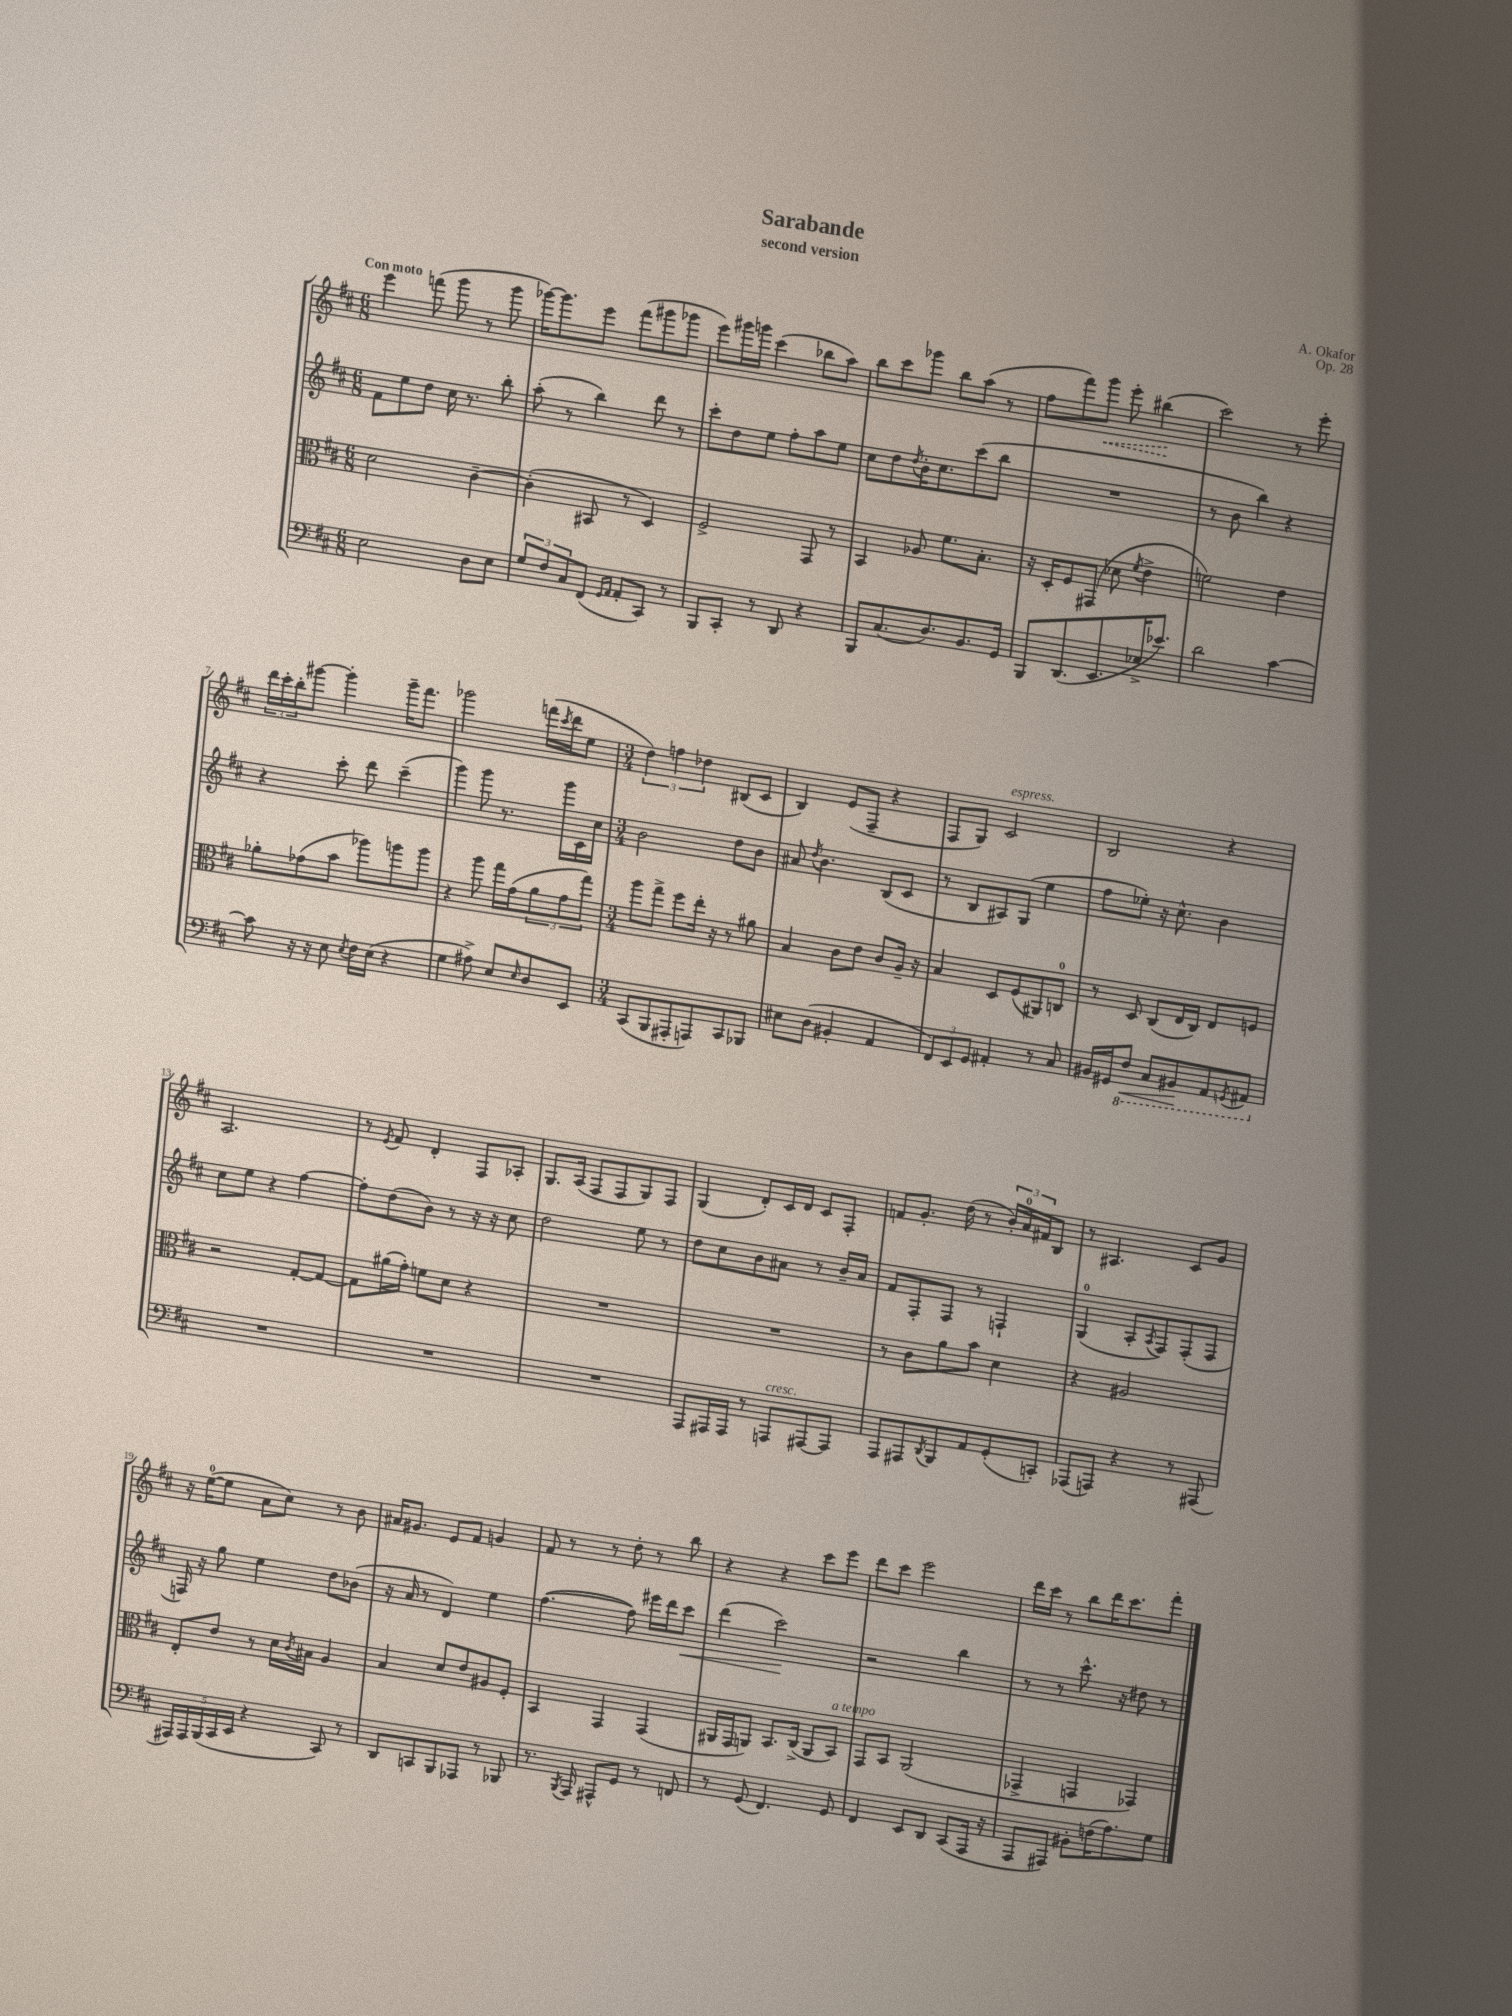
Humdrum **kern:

**kern	**kern	**kern	**kern
*staff4	*staff3	*staff2	*staff1
*clefF4	*clefC3	*clefG2	*clefG2
*k[f#c#]	*k[f#c#]	*k[f#c#]	*k[f#c#]
*M6/8	*M6/8	*M6/8	*M6/8
2E	2d	8f#	4eee
.	.	8ee	.
.	.	8dd	(8fff
.	.	16cc#	8ggg
.	.	8.r	.
8D	[4c#~	.	8r
8E	.	8bb'	8ggg
=	=	=	=
12G	(4c#']	(8aa'	[16ggg-)
.	.	.	8.ggg-]
12F#	.	.	.
.	.	8r	.
12C#	.	.	.
(8FF#	8BB#	4bb)	8eee
16qqGG	.	.	.
16qqAA	.	.	.
8AA'	8r	.	(8fff#
8CC#)	4D)	8ddd	8ggg#
8r	.	8r	8ggg-
=	=	=	=
8BBB	2F#^	8ccc#'	8eee)
8CC#'	.	8dd	16ggg#
.	.	.	16ggg
8r	.	8ee	(4ccc#
8DD	.	8ff#'	.
4r	8GG	8aa	8bb-
.	8r	8ee	8aa)
=	=	=	=
8BBB	4BB	8cc#	8bb
(8.C#	.	8dd	8ccc#
.	.	8qdd	.
.	8A-	16b'	8ggg-
8.D)	.	8.cc#	.
.	8.f#	.	8bb
8.BB	.	(8ccc#	(8aa
.	8.B'	.	.
.	.	8bb	8r
16GG	.	.	.
=	=	=	=
8BBB	16r	2.r	8ff#
.	16D'	.	.
(8.DD	8F#	.	8fff#)
.	(8GG#	.	8ggg
8.EE	.	.	.
.	8d-	.	8eee'
.	8qf#	.	.
16E-^	4e^	.	(4bb#
8.e-)	.	.	.
=	=	=	=
2d	2f)	8r	2ccc#)
.	.	8b	.
.	.	4bb)	.
[4c#	4e	4r	8r
.	.	.	8eee'
=	=	=	=
8c#]	8a-'	4r	24ddd
.	.	.	24ccc#'
.	.	.	24bb'
16r	(8g-	.	[8ggg#
16r	.	.	.
8E	8b	8ccc#'	4ggg#']
8qE	.	.	.
16F#	8aa-)	8ddd	.
(16E	.	.	.
4r	8aa	(4ccc#~	16ggg#~
.	.	.	8.fff#
.	8aa	.	.
=	=	=	=
4G	4r	4ggg)	2ggg-
8A#^)	8aa	8ggg	.
8E	16gg	8.r	.
.	(16g	.	.
16qqE	.	.	.
8D	12a	.	(16fff
.	.	.	8qccc#
.	.	16ggg	16ddd
.	12g	.	.
8EE	.	16c#	8ee
.	12gg)	.	.
.	.	16cc#	.
=	=	=	=
*M3/4	*M3/4	*M3/4	*M3/4
(8CC#	8aa	2b	6dd)
8BBB	8gg^	.	.
.	.	.	6ff
8AAA#'	8ff#	.	.
.	.	.	6dd-
8AAA)	16ee'	.	.
.	16r	.	.
8CC#	8r	8dd	(8B#
8BBB-	8a#	8b	8c#
=	=	=	=
8E#	4B	8a#	4B)
.	.	8qdd	.
(8D	.	4.b	.
4BB#'	8c#	.	(8e
.	8e	.	8F#~
4AA	8c#	(8B	4r
.	16A~	8c#	.
.	16r	.	.
=	=	=	=
12FF#)	4B	8r	8F#
12EE	.	.	.
.	.	8B	8G)
12GG	.	.	.
4AA#'	8D	8A#)	2c#
.	(8F#	(8G	.
8r	8AA#)	4ee	.
8C#	8C	.	.
=	=	=	=
16BB#	8r	8ff#	2B
16GG#	.	.	.
8FF#	8D	8ee-')	.
8CC#	(8C#	16r	.
.	.	8.cc#^^	.
8BBB#	16E	.	.
.	16C#)	.	.
8AAA	8E	4b	4r
8qGGG	.	.	.
8AAA#	8F	.	.
=	=	=	=
2.r	2r	8cc#	2.A
.	.	8ee	.
.	.	4r	.
.	[8G'	[4ff#	.
.	8G_	.	.
=	=	=	=
2.r	8G]	8ff#']	8r
.	.	.	8qe
.	(16a#	(8dd	8f#
.	16g')	.	.
.	8f	8b)	4d'
.	8d	8r	.
.	4r	16r	8F#
.	.	16r	.
.	.	8cc#	8A-'
=	=	=	=
2.r	2.r	2dd	8.G
.	.	.	(16A
.	.	.	8F#
.	.	.	8F#
.	.	8ee	8G)
.	.	8r	8F#
=	=	=	=
8AAA	2.r	8dd	(4G
16AAA#	.	8cc#	.
16AAA#	.	.	.
8r	.	8b	8d')
8AAA	.	8a#	16c#
.	.	.	16d
[8AAA#	.	8r	8c#
8AAA#]	.	16b~	8F#'
.	.	16a#	.
=	=	=	=
8AAA	8r	8f#	8f
8AAA#	8c#	8F#'	8.g'
8qDD	.	.	.
8BBB	8a	8F#	.
.	.	.	(16dd
8AA	8b	8r	8r
(8GG'	4d	4F`	24b')
.	.	.	24a
.	.	.	24f#
8CC')	.	.	8B
=	=	=	=
(8AAA-	4r	(4G	8r
8AAA)	.	.	4.A#
4r	2A#	8A'	.
.	.	8qA	.
.	.	8F#)	.
8r	.	(8F#'	8c#
(8AAA#	.	8F#	8g
=	=	=	=
20AAA#)	8E'	16F)	16r
20AAA#	.	.	.
.	.	16r	([16ee
(20BBB	.	.	.
.	8e	8gg	8ee]
20CC#	.	.	.
20EE	.	.	.
4r	8r	4ee	8a
.	16d	.	8cc#)
.	8qc#	.	.
.	16B#	.	.
8CC#)	4A	8dd	8r
8r	.	(8b-	8b
=	=	=	=
8DD	4B	16r	16a#
.	.	16a	8.g#
8CC	.	8r	.
8BBB	8d	4d)	8e
8AAA-	8e	.	8f#
8r	8A#	4ee	4g
8BBB-	8F#'	.	.
=	=	=	=
8.r	4BB	([4.ff#	8f#
.	.	.	8r
8qBBB	.	.	.
16AAA	.	.	.
8AAA#^^	4GG	.	8r
8GG	.	8ff#])	8dd'
8r	(4GG	16eee#	8r
.	.	16ddd	.
8FF	.	8ccc#	8bb
=	=	=	=
8r	16AA#	(4ddd	4r
.	16GG	.	.
(8GG	8AA)	.	.
4.FF#)	8.BB	2ccc#)	4r
.	(16C#^	.	.
.	8AA	.	8ccc#
8GG	8BB)	.	8eee
=	=	=	=
4FF#	8GG	2r	8ddd
.	8BB	.	8ccc#
8EE	(2AA	.	2eee
8DD	.	.	.
(8CC#	.	4bb	.
16AAA	.	.	.
16r	.	.	.
=	=	=	=
8AAA	4GG-^	8r	16ddd
.	.	.	16ccc#
8AAA#)	.	8r	8r
8BB#'	4GG	8.ccc#^^	8bb
(16F	.	.	16ddd
8.A)	.	16r	8.ccc#
.	4GG-)	8dd#	.
8G	.	8r	8fff#'
==	==	==	==
*-	*-	*-	*-
